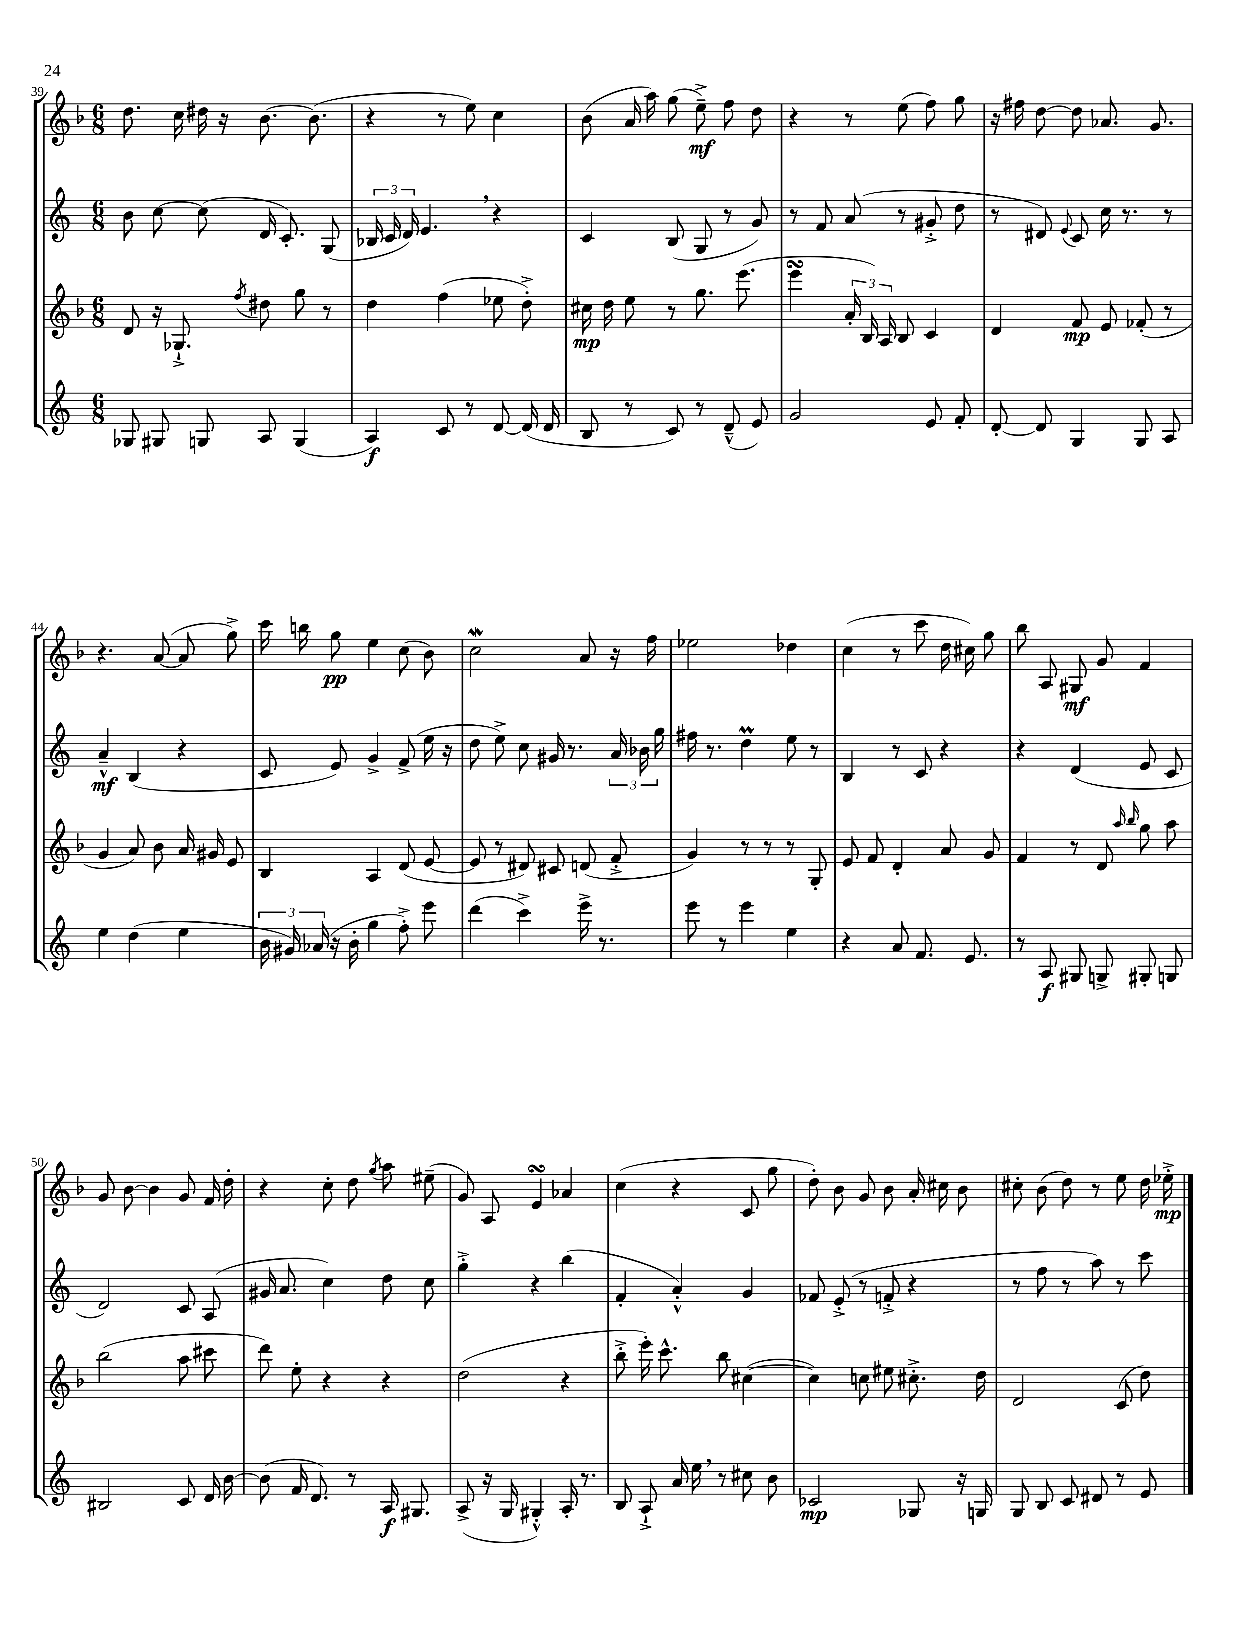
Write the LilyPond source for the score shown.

<<
\new StaffGroup <<
\new Staff = "s0" {
    \clef treble \key f \major \numericTimeSignature \time 6/8
    \autoBeamOff d''8. c''16 dis''16 r16 bes'8.~ bes'8.( |
    r4 r8 e''8) c''4 |
    bes'8( a'16 a''16) g''8( e''8--->\mf) f''8 d''8 |
    r4 r8 e''8( f''8) g''8 |
    r16 fis''16 d''8~ d''8 aes'8. g'8. |
    r4. a'8~( a'8 g''8->) |
    c'''16 b''16 g''8\pp e''4 c''8( bes'8) |
    c''2\mordent a'8 r16 f''16 |
    ees''2 des''4 |
    c''4( r8 c'''8 d''16 cis''16) g''8 |
    bes''8 a8 gis8\mf g'8 f'4 |
    g'8 bes'8~ bes'4 g'8 f'16 d''16-. |
    r4 c''8-. d''8 \acciaccatura { g''8 } a''8 eis''8--( |
    g'8) a8 e'4\turn aes'4 |
    c''4( r4 c'8 g''8 |
    d''8-.) bes'8 g'8 bes'8 a'16-. cis''16 bes'8 |
    cis''8-. bes'8( d''8) r8 e''8 d''16 ees''16-.->\mp \bar "|." |
}
\new Staff = "s1" {
    \clef treble \key c \major \numericTimeSignature \time 6/8
    \autoBeamOff b'8 c''8~ c''8( d'16 c'8.-.) g8( |
    \tuplet 3/2 { bes16 c'16 d'16) } e'4. \breathe r4 |
    c'4 b8( g8 r8 g'8) |
    r8 f'8 a'8( r8 gis'8-.-> d''8 |
    r8 dis'8) \appoggiatura { e'8 } c'8 c''16 r8. r8 |
    a'4---^\mf b4( r4 |
    c'8 e'8) g'4-> f'8->( e''16 r16 |
    d''8 e''8->) c''8 gis'16 r8. \tuplet 3/2 { a'16 bes'16 g''16 } |
    fis''16 r8. d''4\prall e''8 r8 |
    b4 r8 c'8 r4 |
    r4 d'4( e'8 c'8 |
    d'2) c'8 a8( |
    gis'16 a'8. c''4) d''8 c''8 |
    g''4-.-> r4 b''4( |
    f'4-. a'4-.-^) g'4 |
    fes'8 e'8-.->( r8 f'8-.-> r4 |
    r8 f''8 r8 a''8) r8 c'''8 \bar "|." |
}
\new Staff = "s2" {
    \clef treble \key f \major \numericTimeSignature \time 6/8
    \autoBeamOff d'8 r16 ges8.-!-> \acciaccatura { f''8 } dis''8 g''8 r8 |
    d''4 f''4( ees''8 d''8-.->) |
    cis''16\mp d''16 e''8 r8 g''8. e'''8.( |
    e'''4\turn \tuplet 3/2 { a'16-. bes16) a16 } bes8 c'4 |
    d'4 f'8\mp e'8 fes'8-.( r8 |
    g'4 a'8) bes'8 a'16 gis'16 e'8 |
    bes4 a4 d'8( e'8~ |
    e'8 r8 dis'8) cis'8 d'8( f'8-.-> |
    g'4) r8 r8 r8 g8-. |
    e'8 f'8 d'4-. a'8 g'8 |
    f'4 r8 d'8 \grace { a''16 bes''16 } g''8 a''8 |
    bes''2( a''8 cis'''8 |
    d'''8) e''8-. r4 r4 |
    d''2( r4 |
    bes''8-.-> e'''16-.) c'''8.-^ bes''8 cis''4~( |
    cis''4) c''8 eis''8 cis''8.-.-> d''16 |
    d'2 c'8( d''8) \bar "|." |
}
\new Staff = "s3" {
    \clef treble \key c \major \numericTimeSignature \time 6/8
    \autoBeamOff ges8 gis8 g8 a8 g4( |
    a4\f) c'8 r8 d'8~ d'16( d'16 |
    b8 r8 c'8) r8 d'8---^( e'8) |
    g'2 e'8 f'8-. |
    d'8~-. d'8 g4 g8 a8 |
    e''4 d''4( e''4 |
    \tuplet 3/2 { b'16 gis'16) aes'16( } r16 b'16-. g''4 f''8-.->) e'''8 |
    d'''4( c'''4->) e'''16-> r8. |
    e'''8 r8 e'''4 e''4 |
    r4 a'8 f'8. e'8. |
    r8 a8\f gis8 g8-> gis8-. g8 |
    bis2 c'8 d'16 b'16~ |
    b'8( f'16 d'8.) r8 a16\f gis8. |
    a8->( r16 g16 gis4-.-^) a16-. r8. |
    b8 a8-!-> a'16 e''16 \breathe r8 cis''8 b'8 |
    ces'2\mp ges8 r16 g16 |
    g8 b8 c'8 dis'8 r8 e'8 \bar "|." |
}
>>
>>
\layout { \context { \Score currentBarNumber = #39 } }
